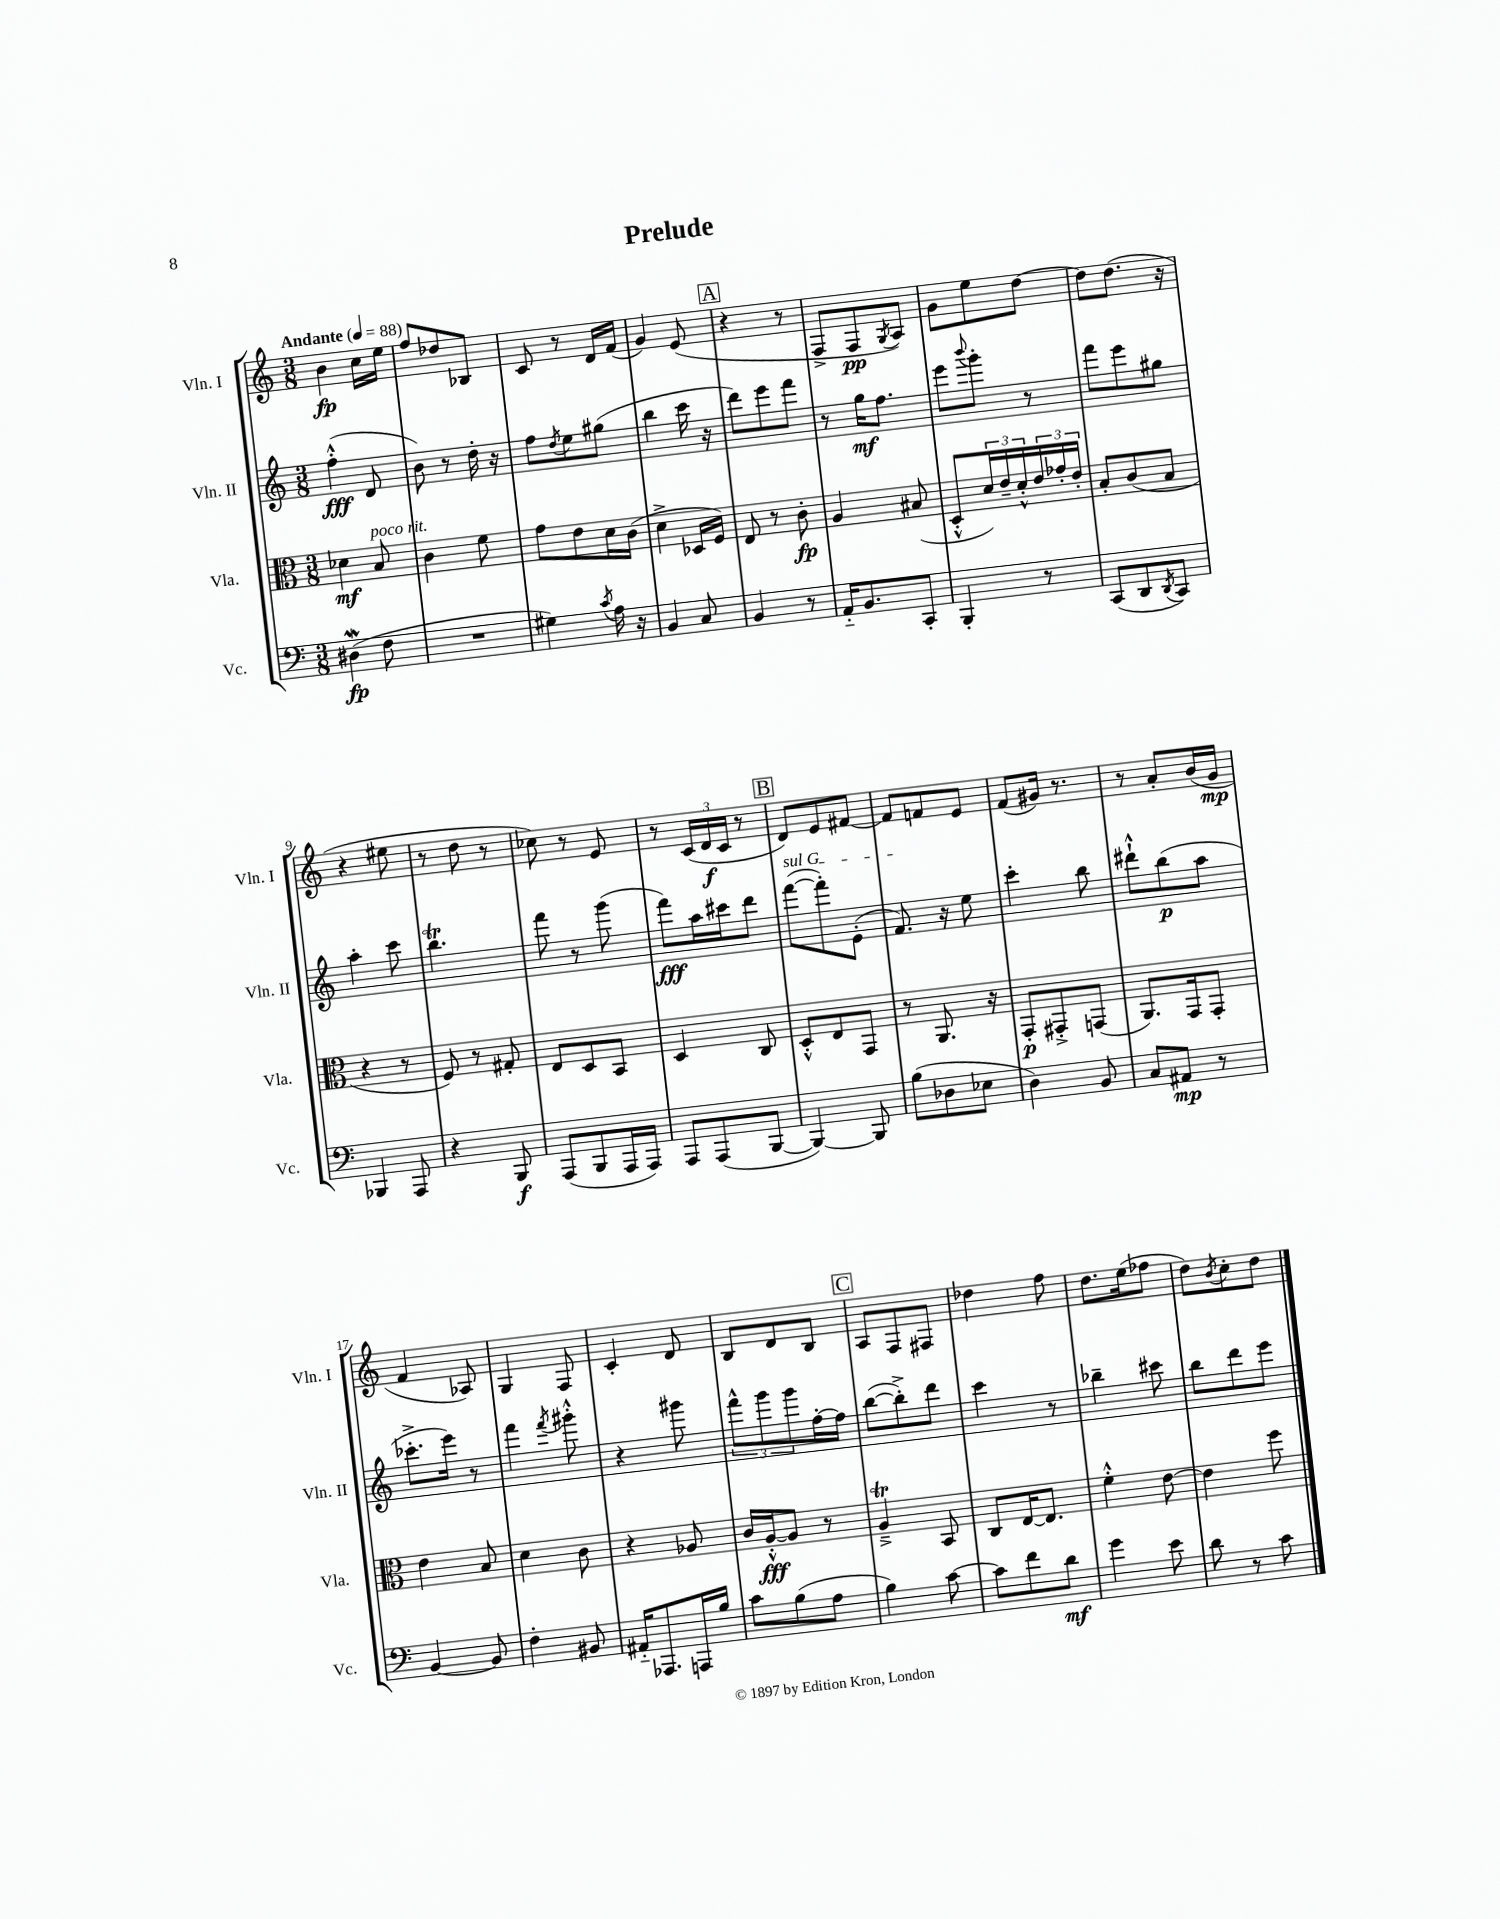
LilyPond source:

\header { title = "Prelude" }
<<
\new StaffGroup <<
\new Staff = "s0" \with { instrumentName = "Vln. I" shortInstrumentName = "Vln. I" } {
    \clef treble \key c \major \numericTimeSignature \time 3/8 \tempo "Andante" 4 = 88
    b'4\fp c''16 e''16 |
    f''8 des''8 bes8 |
    c'8 r8 d'16 f'16( |
    g'4) e'8( |
    \mark \markup { \box "A" } r4 r8 |
    f8-> f8\pp \acciaccatura { g8 } a8) |
    g'8 e''8 d''8~ |
    d''8 d''8.( r16 |
    r4 eis''8 |
    r8 d''8 r8 |
    ces''8) r8 e'8 |
    r8 \tuplet 3/2 { c'16( d'16\f c'16 } r8 |
    \mark \markup { \box "B" } d'8) e'8 fis'8~ |
    fis'8 f'8 e'8 |
    f'8( gis'16) r8. |
    r8 a'8-. b'16( g'16\mp |
    f'4 aes8) |
    g4 f8 |
    c'4-. d'8 |
    b8 d'8 b8 |
    \mark \markup { \box "C" } a8 f8 fis8 |
    des''4 f''8 |
    d''8. e''16( fes''8 |
    d''8) \acciaccatura { b'8 } c''8-. d''8 \bar "|." |
}
\new Staff = "s1" \with { instrumentName = "Vln. II" shortInstrumentName = "Vln. II" } {
    \clef treble \key c \major \numericTimeSignature \time 3/8
    f''4-.-^\fff( d'8 |
    b'8) r8 d''16-. r16 |
    f''8 \acciaccatura { d''8 } e''8 gis''8( |
    b''4 c'''16 r16 |
    \mark \markup { \box "A" } d'''8) e'''8 f'''8 |
    r8 g''16\mf f''8. |
    e'''8 \appoggiatura { b'''8 } g'''8-. r8 |
    f'''8 e'''8 gis''8 |
    a''4-. c'''8 |
    b''4.\trill |
    f'''8 r8 g'''8( |
    f'''8\fff) a''16 cis'''16 d'''8 |
    \mark \markup { \box "B" } \once \override TextSpanner.bound-details.left.text = \markup { \italic "sul G" } f'''8~\startTextSpan( f'''8-.) e'8-.( |
    f'8.\stopTextSpan) r16 e''8 |
    c'''4-. b''8 |
    dis'''8-!-^ b''8\p( a''8 |
    ces'''8.-.-> e'''16) r8 |
    f'''4 \acciaccatura { f'''8 } gis'''8-.-^ |
    r4 gis'''8 |
    \tuplet 3/2 { f'''8-^ g'''8 g'''8 } f''16~-. f''16 |
    \mark \markup { \box "C" } b''8~( b''8-.->) d'''8 |
    c'''4 r8 |
    bes''4-- cis'''8 |
    b''8 d'''8 e'''8 \bar "|." |
}
\new Staff = "s2" \with { instrumentName = "Vla." shortInstrumentName = "Vla." } {
    \clef alto \key c \major \numericTimeSignature \time 3/8
    des'4\mf b8^\markup { \italic "poco rit." } |
    c'4 f'8 |
    g'8 e'8 d'16 c'16( |
    d'4-> des16 f16) |
    \mark \markup { \box "A" } e8 r8 c'8-.\fp |
    a4 bis8( |
    d8-.-^ \tuplet 3/2 { d'16) e'16-- d'16-.-^ } \tuplet 3/2 { e'16 ges'16-. e'16-. } |
    b8-. c'8( b8 |
    r4 r8 |
    f8) r8 gis8-. |
    e8 d8 b,8 |
    d4 c8 |
    \mark \markup { \box "B" } d8-.-^ e8 g,8 |
    r8 a,8. r16 |
    g,8-.\p gis,8-.-> g,8( |
    a,8.) g,16 g,8-. |
    e'4 b8 |
    d'4 c'8 |
    r4 aes8 |
    c'16 a16~-.-^\fff a8 r8 |
    \mark \markup { \box "C" } a4--->\trill b,8 |
    c8 e16~ e8. |
    f'4-.-^ e'8~ |
    e'4 f''8 \bar "|." |
}
\new Staff = "s3" \with { instrumentName = "Vc." shortInstrumentName = "Vc." } {
    \clef bass \key c \major \numericTimeSignature \time 3/8
    dis4\mordent\fp( f8 |
    R4. |
    gis4) \acciaccatura { c'8 } a16 r16 |
    b,4 c8 |
    \mark \markup { \box "A" } b,4 r8 |
    a,16-_ b,8. c,8-. |
    b,,4-. r8 |
    c,8( d,8 \acciaccatura { d,8 } c,8) |
    bes,,4 a,,8 |
    r4 b,,8\f |
    a,,8( b,,8 a,,16 a,,16) |
    a,,8 a,,8( b,,8~ |
    \mark \markup { \box "B" } b,,4~) b,,8 |
    b8( des8 ees8 |
    d4) b,8 |
    c8 ais,8\mp r8 |
    b,4~ b,8 |
    f4-. bis,8 |
    ais,16-_ aes,,8. a,,16 b16 |
    c'8 b8( a8 |
    \mark \markup { \box "C" } b4) c'8~ |
    c'8 f'8 d'8\mf |
    g'4 e'8 |
    d'8 r8 c'8 \bar "|." |
}
>>
>>
